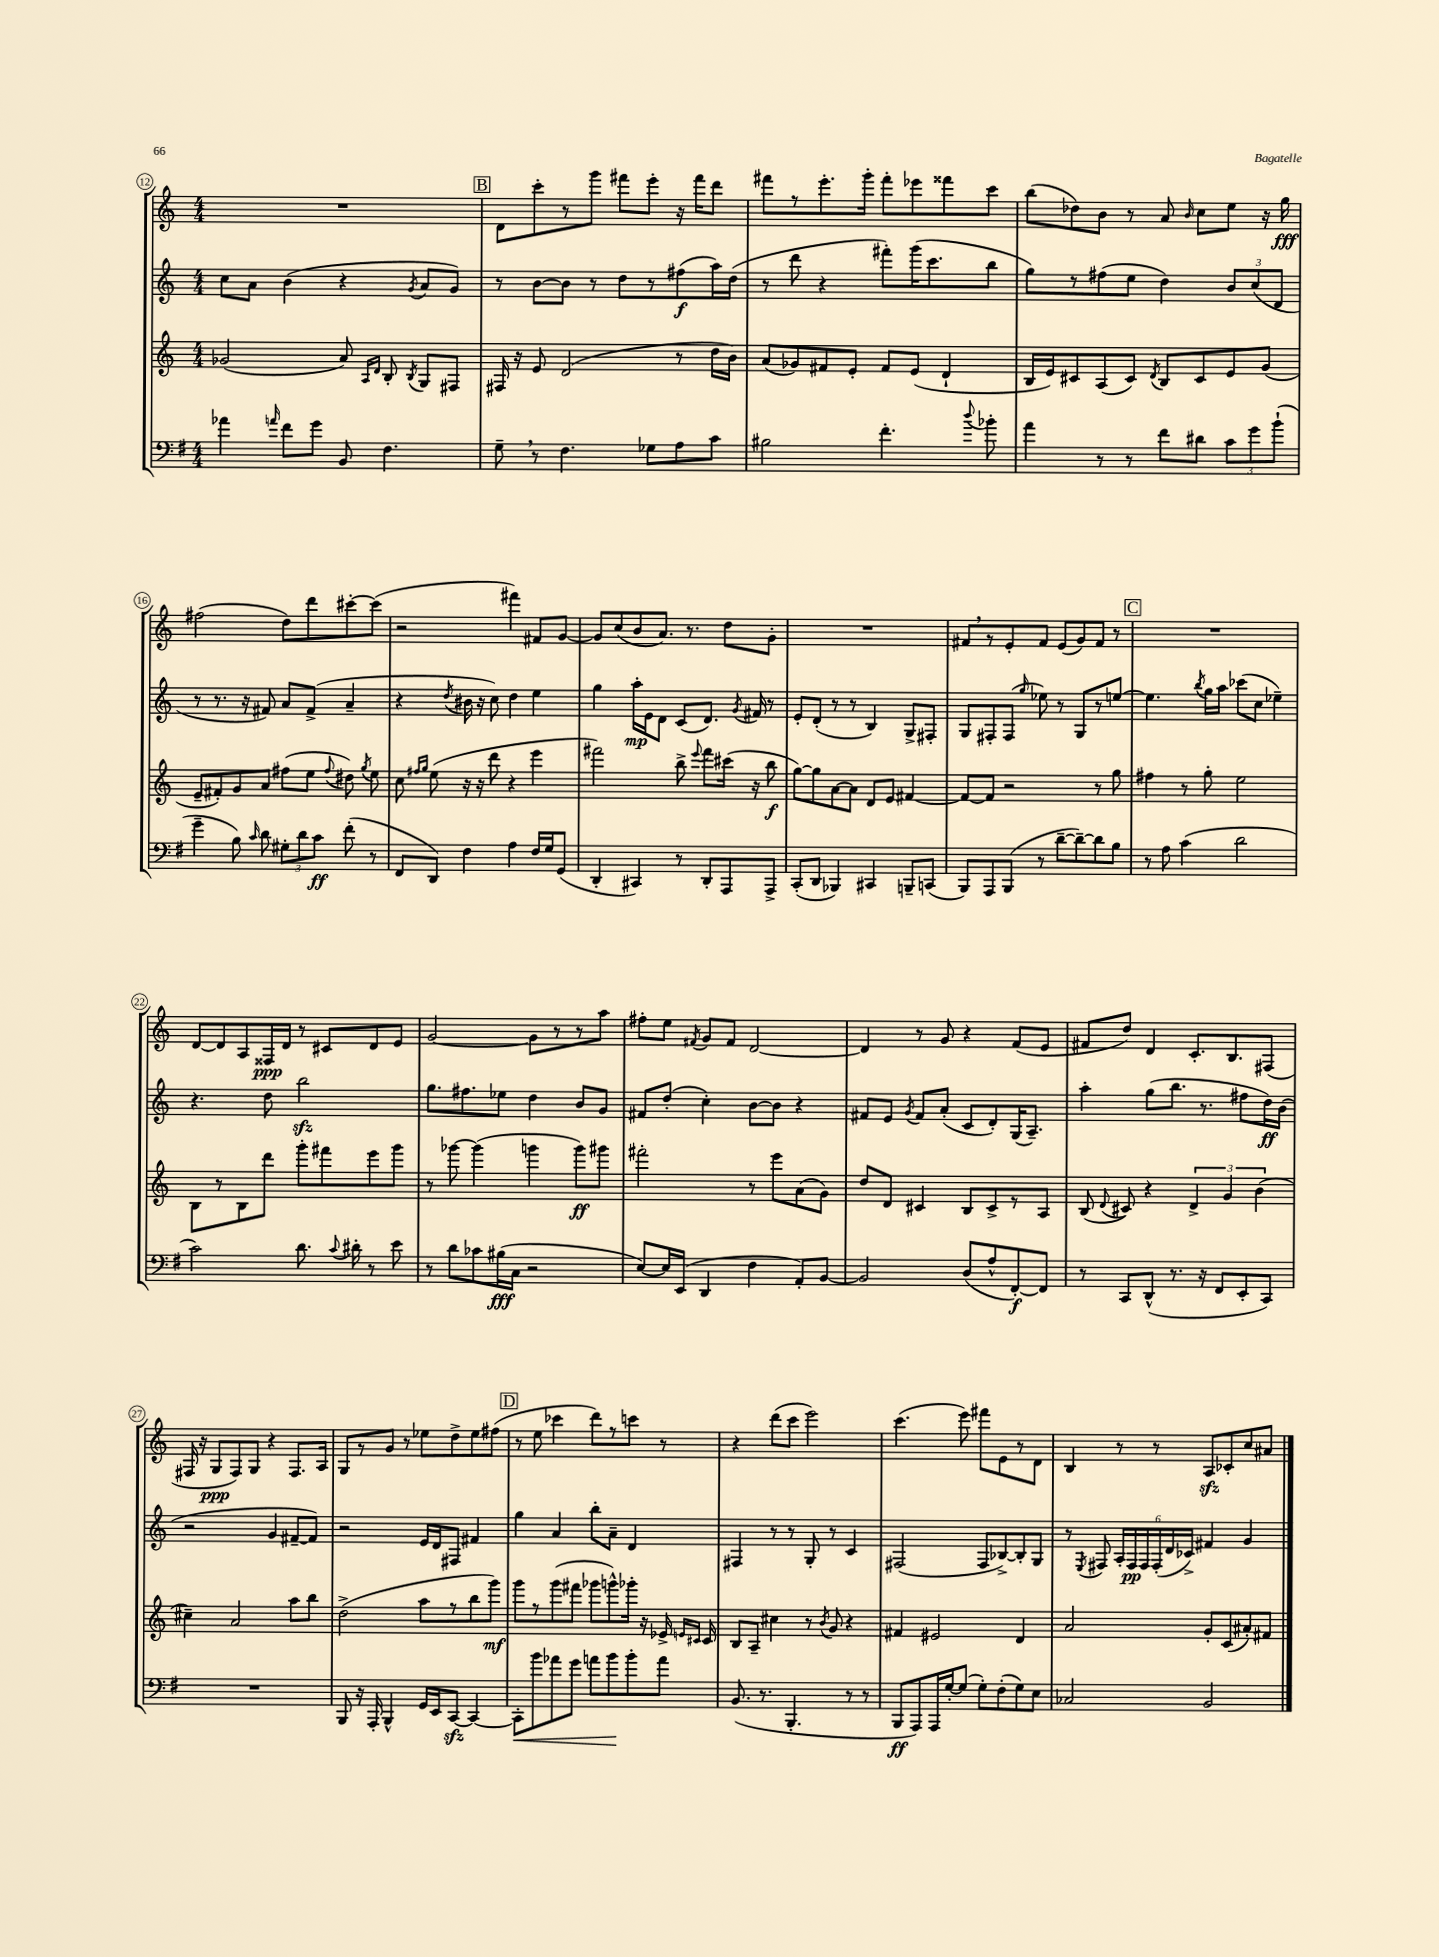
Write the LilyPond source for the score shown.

<<
\new StaffGroup <<
\new Staff = "s0" {
    \clef treble \key c \major \numericTimeSignature \time 4/4
    \autoBeamOff R1 |
    \mark \markup { \box "B" } d'8[ c'''8-. r8 g'''8] fis'''8[ e'''8]-. r16 fis'''16[ d'''8] |
    fis'''8[ r8 e'''8.-. g'''16]-. fis'''8[-. ees'''8 fisis'''8 c'''8] |
    b''8[( des''8) b'8] r8 a'8 \grace { b'16 } c''8[ e''8] r16 g''16\fff |
    fis''2( d''8[) d'''8 cis'''8~-. cis'''8]( |
    r2 fis'''4) fis'8[ g'8]~ |
    g'8[ c''8( b'8 a'8.]) r8. d''8[ g'8]-. |
    R1 |
    fis'8[ \breathe r8 e'8-. fis'8] e'8[( g'8) fis'8] r8 |
    \mark \markup { \box "C" } R1 |
    d'8[~ d'8 a8 fisis16\ppp d'16] r8 cis'8[ d'8 e'8] |
    g'2~ g'8[ r8 r8 a''8] |
    fis''8[-. e''8] \acciaccatura { fis'8 } g'8[ fis'8] d'2~ |
    d'4 r8 g'8 r4 f'8[( e'8] |
    fis'8[ d''8]) d'4 c'8.[-. b8. fis8]( |
    fis16 r16 g8[\ppp fis8) g8] r4 fis8.[ a16] |
    g8[ r8 g'8] r8 ees''8[ d''8-> ees''8 fis''8]( |
    \mark \markup { \box "D" } r8 e''8 ces'''4 d'''8[) r8 c'''8] r8 |
    r4 d'''8[( c'''8] e'''2) |
    c'''4.( e'''8) fis'''8[ e'8 r8 d'8] |
    b4 r8 r8 a8[\sfz ces'8-. c''8 ais'8] \bar "|." |
}
\new Staff = "s1" {
    \clef treble \key c \major \numericTimeSignature \time 4/4
    \autoBeamOff c''8[ a'8] b'4( r4 \acciaccatura { g'8 } a'8[ g'8]) |
    \mark \markup { \box "B" } r8 b'8[~ b'8] r8 d''8[ r8 fis''8\f( a''16) d''16]( |
    r8 d'''8 r4 fis'''8[-.) g'''16( c'''8. b''8] |
    g''8[) r8 fis''8( e''8] d''4) \tuplet 3/2 { b'8[ c''8( d'8] } |
    r8 r8. r16 fis'8) a'8[ fis'8]->( a'4-- |
    r4 \acciaccatura { d''8 } bis'16 r16 c''8) d''4 e''4 |
    g''4 a''16[-.\mp e'16 d'8] c'8[( d'8.]) \acciaccatura { g'8 } fis'16 r8 |
    e'8[-. d'8]-.( r8 r8 b4) g8[-> fis8]-. |
    g8[ fis8-. fis8]( \grace { g''16 } ees''8) r8 g8[ r8 e''8]~ |
    \mark \markup { \box "C" } e''4. \acciaccatura { b''8 } g''16[ a''16] ces'''8[( c''8] ees''4--) |
    r4. d''8 b''2\sfz |
    g''8.[ fis''8. ees''8] d''4 b'8[ g'8] |
    fis'8[ d''8]-.( c''4-.) b'8[~ b'8] r4 |
    fis'8[ e'8] \acciaccatura { g'8 } fis'8[ a'8]-.( c'8[ d'8-.) g16( a8.]--) |
    a''4-. g''8[( b''8.] r8. fis''8[ d''16\ff) b'16]( |
    r2 g'4 fis'8[~-- fis'8]) |
    r2 e'16[ d'16 fis8] fis'4 |
    \mark \markup { \box "D" } g''4 a'4 b''8[-. a'8]-- d'4 |
    fis4 r8 r8 g8-. r8 c'4 |
    fis2( fis8[ bes8~->) bes8-. g8] |
    r8 \acciaccatura { e8 } fis8 \tuplet 6/4 { a16[-. fis16\pp fis16 fis16-.( d'16 ces'16]->) } fis'4 g'4 \bar "|." |
}
\new Staff = "s2" {
    \clef treble \key c \major \numericTimeSignature \time 4/4
    \autoBeamOff ges'2( a'8) \grace { a16[ d'16] } b8-. \acciaccatura { b8 } g8[ fis8] |
    \mark \markup { \box "B" } fis16 r16 e'8 d'2( r8 d''16[ b'16]) |
    a'8[( ges'8) fis'8 e'8]-. fis'8[ e'8]( d'4-! |
    b16[ e'16) cis'8 a8( cis'8]) \acciaccatura { d'8 } b8[ cis'8 e'8 g'8]( |
    e'8[-- fis'8-.) g'8 a'8] fis''8[( e''8] \appoggiatura { fis''8 } dis''8) \acciaccatura { g''8 } e''8 |
    c''8 \grace { fis''16[ g''16] } e''8( r16 r16 d'''8 r4 e'''4 |
    fis'''2) b''8-> \appoggiatura { e'''8 } fis'''8[ cis'''16]( r16 b''8\f |
    g''8[~) g''8 a'8~ a'8] d'8[ e'8] fis'4~ |
    fis'8[~ fis'8] r2 r8 g''8 |
    \mark \markup { \box "C" } fis''4 r8 g''8-. e''2 |
    b8[ r8 b8 d'''8] g'''8[-. fis'''8 e'''8 g'''8] |
    r8 ges'''8~ ges'''4( g'''4 g'''8[\ff) gis'''8] |
    fis'''2-. r8 e'''8[ a'8( g'8]) |
    d''8[ d'8] cis'4 b8[ cis'8-> r8 a8] |
    b8( \appoggiatura { d'8 } cis'8) r4 \tuplet 3/2 { d'4-> g'4 b'4( } |
    cis''4--) a'2 a''8[ b''8] |
    d''2->( a''8[ r8 b''8 g'''8]\mf) |
    \mark \markup { \box "D" } g'''8[ r8 g'''8( fis'''8] ges'''8[ g'''8-^) ges'''16]-. r16 ees'16-> \grace { e'16[ cis'16] } cis'16 |
    b8[ a8]-- cis''4 r8 \acciaccatura { b'8 } g'8 r4 |
    fis'4 eis'2 d'4 |
    a'2 g'8[-. c'8( ais'8-.) fis'8] \bar "|." |
}
\new Staff = "s3" {
    \clef bass \key g \major \numericTimeSignature \time 4/4
    \autoBeamOff aes'4 \grace { a'16 } fis'8[ g'8] b,8 fis4. |
    \mark \markup { \box "B" } g8-- \breathe r8 fis4. ges8[ a8 c'8] |
    bis2 fis'4.-. \appoggiatura { d''8 } bes'8-. |
    a'4 r8 r8 fis'8[ dis'8] \tuplet 3/2 { c'8[ g'8 b'8]-!( } |
    g'4-- b8) \grace { c'16 } d'8 \tuplet 3/2 { gis8[-. d'8 c'8]\ff } fis'8-.( r8 |
    fis,8[ d,8]) fis4 a4 fis16[ g16 g,8]( |
    d,4-. cis,4) r8 d,8[-. a,,8 a,,8]-> |
    c,8[-.( d,8] bes,,4) cis,4 b,,8[-- c,8]( |
    b,,8[) a,,8 b,,8]( r8 d'8[~-- d'8~--) d'8 b8] |
    \mark \markup { \box "C" } r8 a8 c'4( d'2 |
    c'2) d'8. \appoggiatura { c'8 } dis'16-. r8 e'8 |
    r8 d'8[ ces'8 bis16\fff( c16] r2 |
    e8[~) e16 e,16]( d,4 fis4 a,8[-.) b,8]~ |
    b,2 d8[( a8-^ fis,8~-.\f) fis,8] |
    r8 c,8[ d,8]-^( r8. r16 fis,8[ e,8-. c,8]) |
    R1 |
    b,,8 r16 a,,16-. b,,4-^ g,16[ e,16 c,8]~\sfz c,4~ |
    \mark \markup { \box "D" } c,8[-.\< b'8 aes'8 g'8] a'8[ b'8\! b'8-. a'8] |
    b,8.( r8. b,,4.-. r8 r8 |
    b,,8[\ff a,,8) a,,16 g16~-. g8]( g8[-.) fis8-.( g8) e8] |
    ces2 b,2 \bar "|." |
}
>>
>>
\layout { \context { \Score currentBarNumber = #12 \override BarNumber.stencil = #(make-stencil-circler 0.1 0.3 ly:text-interface::print) } }
